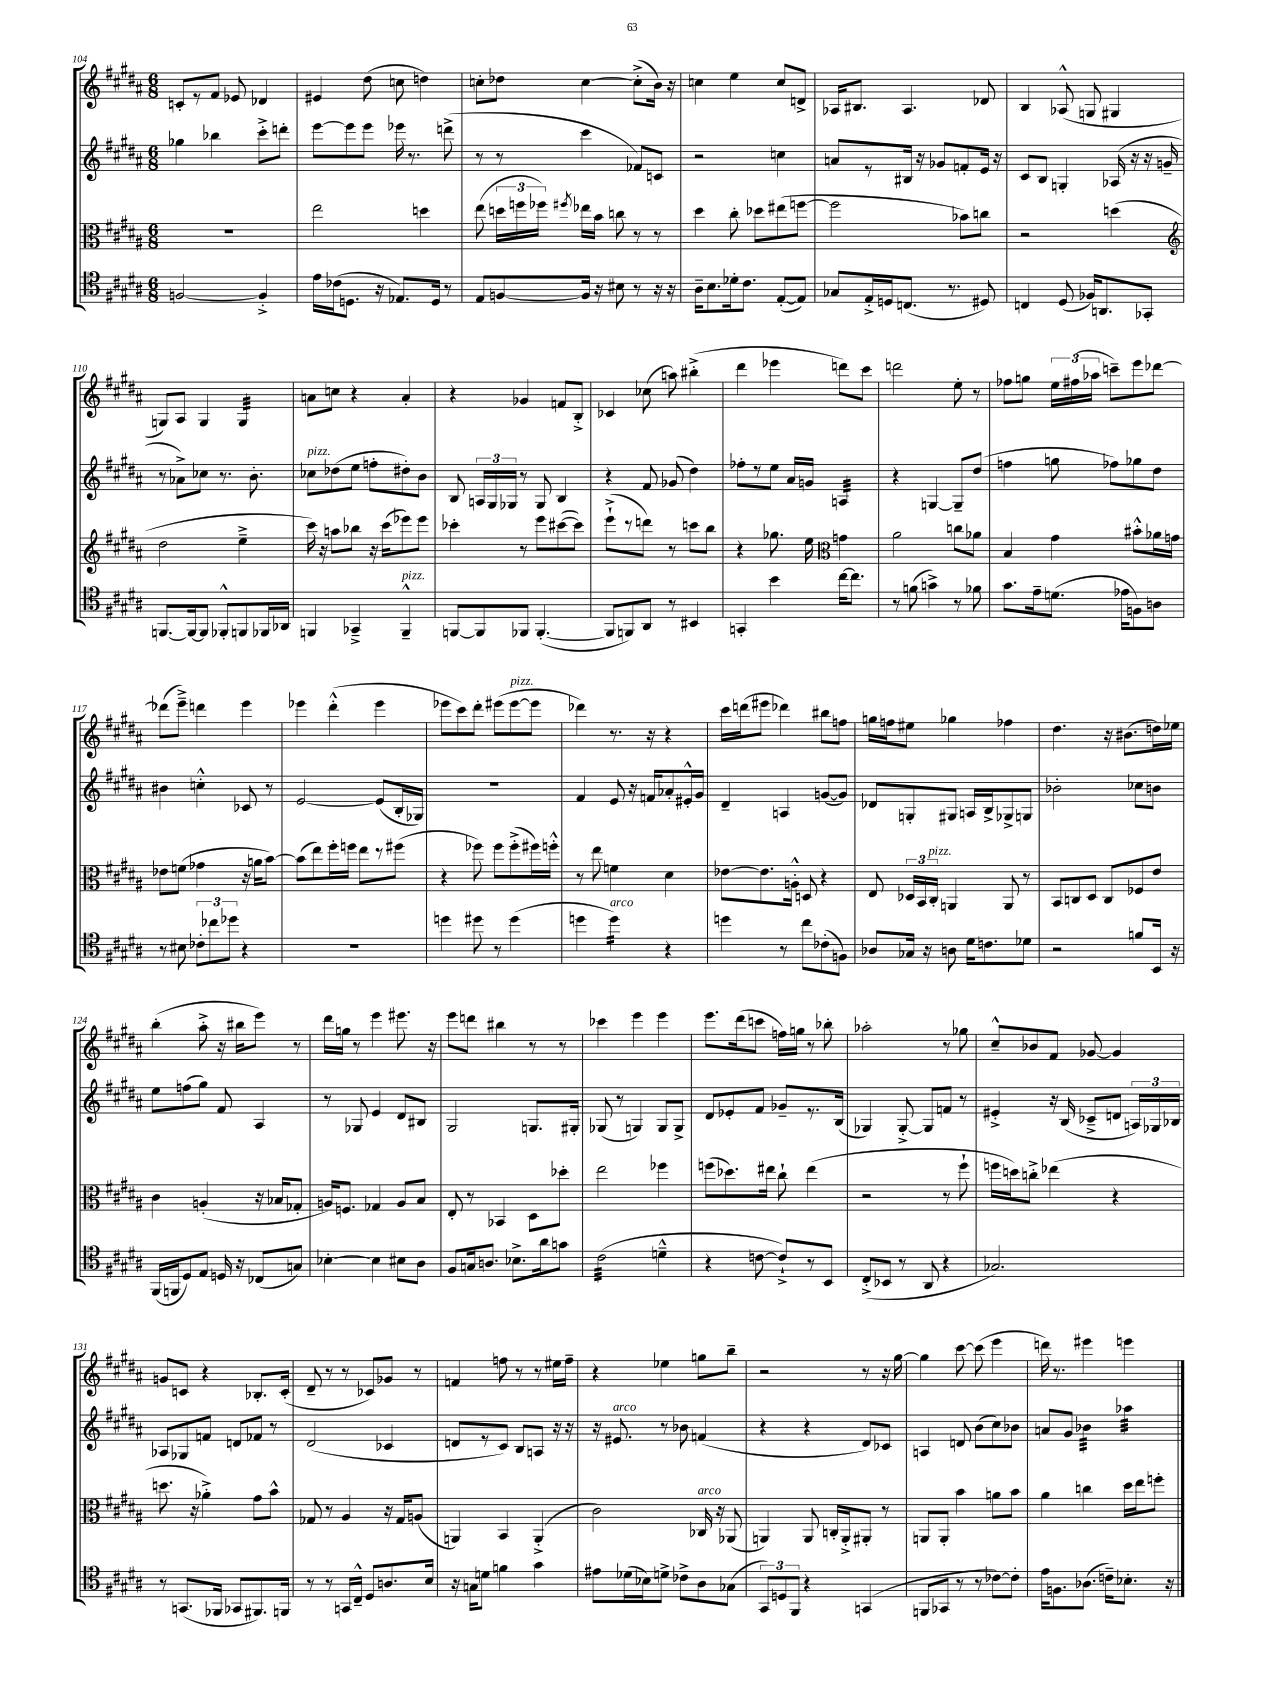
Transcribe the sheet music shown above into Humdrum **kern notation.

**kern	**kern	**kern	**kern
*staff4	*staff3	*staff2	*staff1
*clefC4	*clefC3	*clefG2	*clefG2
*k[f#c#g#d#a#]	*k[f#c#g#d#a#]	*k[f#c#g#d#a#]	*k[f#c#g#d#a#]
*M6/8	*M6/8	*M6/8	*M6/8
[2F	2.r	4gg-	8c'
.	.	.	8r
.	.	4bb-	8f#
.	.	.	8e-
4F'^]	.	8ccc#'^	4d-
.	.	8ddd'	.
=	=	=	=
16e	2ee	[8eee	4e#
(16c-	.	.	.
8.D	.	8eee]	.
.	.	8eee	(8dd#
16r	.	.	.
8.E-)	.	16eee-	8cc
.	.	8.r	.
.	4dd	.	4dd)
16D	.	.	.
8r	.	(8ddd^	.
=	=	=	=
8E	(8ee	8r	8cc'
[8F	24dd	8r	8dd-
.	24ff	.	.
.	24ff-)	.	.
.	8qff#	.	.
16F]	16ee-	4ccc#	[4cc
16r	16b	.	.
8B#	8cc	.	.
8r	8r	8f-)	(8cc'^]
16r	8r	8c	16b)
16r	.	.	16r
=	=	=	=
16A#~	4dd#	2r	4cc
8.B	.	.	.
16d-'	8cc#'	.	4ee
8.c#	.	.	.
.	8dd-	.	.
([8E'	(8ee#	4cc	8cc
8E])	[8ff	.	8d^
=	=	=	=
8G-	2ff]	8a	16A-
.	.	.	8.B#
16E'^	.	8r	.
16D	.	.	.
(8.C	.	16B#	4.A-
.	.	16r	.
.	.	8g-	.
8.r	.	.	.
.	8b-)	8f'	.
8D#)	8cc	16e	8d-
.	.	16r	.
=	=	=	=
4C	2r	8c#	4B
.	.	8B	.
(8D#	.	4G'	(8A-^^
16F-)	.	.	8G
8.AA	.	.	.
.	(4dd	(16A-	4G#
.	.	16r	.
8GG-'	.	16r	.
.	.	16g~	.
=	=	=	=
*	*clefG2	*	*
[8.FF	2dd#	8r	8G)
.	.	8a-^)	8A#
16FF_	.	.	.
8FF]	.	8cc-	4G
8FF-'^^	.	8.r	.
8FF	4ee~^	.	4G
.	.	8.b'	.
16FF-	.	.	.
16AA-	.	.	.
=	=	=	=
4FF	16ccc#)	8cc-	8a
.	16r	.	.
.	8aa	(8dd-	8cc
4GG-~^	8bb-	8ee	4r
.	16r	8ff'	.
.	(16ccc#	.	.
4FF~^^	8eee-)	8dd#')	4a'
.	8eee-	8b	.
=	=	=	=
[8FF	4ccc-'	8B	4r
8FF]	.	24A	.
.	.	24G#	.
.	.	24G-	.
8FF-	8r	8r	4g-
([4.FF-'	8eee	8G-	.
.	([8ccc#	4B	8f
.	8ccc#])	.	8B'^
=	=	=	=
8FF-]	(8eee`^	4r	4c-
8FF)	8r	.	.
8AA#	8ddd)	8f#	(8cc-
8r	8r	(8g-	8aa)
4BB#	8ccc	4dd#)	(4bb#'^
.	8bb	.	.
=	=	=	=
4GG'	4r	8ff-'	4ddd#
.	.	8r	.
4b	8.gg-	8ee	4eee-
.	.	16a#	.
.	16ee	16g	.
*	*clefC3	*	*
[16cc#	4g	4A	8ddd)
8.cc#]	.	.	.
.	.	.	8ccc#
=	=	=	=
8r	2a#	4r	2ddd
(8f	.	.	.
4g^)	.	[4G	.
8r	8cc	8G~]	8ee'
8f-	8a-	(8dd#	8r
=	=	=	=
8.g#	4B	4ff	8ff-
.	.	.	8gg
16e~	.	.	.
(8.d	4g#	8gg	24ee
.	.	.	(24ff#
.	.	.	24aa-
.	.	8ff-)	8ccc~)
16e-	.	.	.
8F)	8b#'^^	8gg-	8eee
8A	16a-	8dd#	[8ddd-
.	16g	.	.
=	=	=	=
8r	8e-	4b#	(8ddd-]
8B#	(8f	.	8eee~^)
12c-'	4g-	4cc'^^	4ddd
12cc-	.	.	.
12dd-	.	.	.
4r	16r	8c-	4eee
.	16a	.	.
.	[8b)	8r	.
=	=	=	=
2.r	(8b]	[2e	4eee-
.	8ee)	.	.
.	16ff#'	.	(4ddd#'^^
.	16ff	.	.
.	8ee	.	.
.	8r	(8e]	4eee-
.	(8ff#	16B'	.
.	.	16G-)	.
=	=	=	=
4dd	4r	2.r	8eee-
.	.	.	8ccc#)
8dd#	8ff-)	.	8ddd#'
8r	8ff-	.	(8eee#
(4dd#	(8ff-'^	.	[8eee#
.	16ff#)	.	8eee#]
.	16ff'^^	.	.
=	=	=	=
4dd	8r	4f#	4ddd-)
.	8ee	.	.
4dd)	4f	8e	8.r
.	.	16r	.
.	.	16f	16r
4r	4d#	8a-'	4r
.	.	16e#'^^	.
.	.	16g#	.
=	=	=	=
4dd	[8e-	4d#~	16ccc#
.	.	.	(16ddd
.	8.e-]	.	8eee#
8r	.	4A	4ddd-)
.	16A'^^	.	.
8cc#	8D	.	.
(8c-'	4r	([8g	8bb#
8F)	.	8g])	8ff
=	=	=	=
8A-	8E	8d-	16gg
.	.	.	16ff
16G-	24D-	8G'	8ee#
.	24BB	.	.
16r	.	.	.
.	24C#'	.	.
8A	4AA	8G#	4gg-
16d#	.	16A	.
8.c	.	16B^	.
.	8AA	8G-^	4ff-
8d-	8r	8G	.
=	=	=	=
2r	8BB	2b-'	4.dd#
.	8C	.	.
.	8D#	.	.
.	8C	.	16r
.	.	.	(8.b#
8f	8F-	8cc-	.
16BB	8e	8b	16dd)
16r	.	.	16ee-
=	=	=	=
(16FF#	4c#	8ee	(4bb'
16FF	.	.	.
8D#)	.	(8ff	.
8E	(4A'	8gg#)	8aa#'^
16D	.	8f#	16r
16r	.	.	16bb#
(8C-	16r	4A#	8eee)
.	16B-	.	.
8G)	8G-'	.	8r
=	=	=	=
[4B-'	16A)	8r	16ddd#
.	8.F	.	16gg
.	.	8G-	8r
4B-]	4G-	4e	4eee
8B#	8A	8d#	8.eee#
8A#	8B	8B#	.
.	.	.	16r
=	=	=	=
8F#	8E'	2G#	8eee
16G	8r	.	8ddd
8.A	.	.	.
.	4BB-	.	4bb#
8.B-^	.	.	.
.	8D#	8.G	8r
16a#	.	.	.
8g	8dd-'	.	8r
.	.	16G#'	.
=	=	=	=
(2c#	2ee	(8G-	4ccc-
.	.	8r	.
.	.	4G)	4eee
4d~^^	4ff-	8G	4eee
.	.	8G^	.
=	=	=	=
4r	(8ff	8d#	8.eee
.	8.dd-)	8e-'	.
.	.	.	(16ddd#
[8c	.	8f#	8ccc
.	16ee#	.	.
8c`^])	8cc#`	8g-~	16ff)
.	.	.	16gg
8r	(4ee#	8.r	8r
8BB	.	.	8bb-'
.	.	(16B	.
=	=	=	=
(8C#'^	2r	4G-)	2aa-'
8BB-	.	.	.
8r	.	[8G-'^	.
8AA#	.	8G-]	.
4r	8r	8f	8r
.	8ff#`	8r	8gg-
=	=	=	=
2.G-)	16ff	4e#'^	8cc#~^^
.	16dd)	.	.
.	8cc'^	.	8b-
.	(4ee-	16r	8f#
.	.	(16B	.
.	.	8c-~^	[8g-
.	4r	8d	4g-]
.	.	24A)	.
.	.	24G-	.
.	.	24B-	.
=	=	=	=
8r	8.dd	8A-	8g
(8.GG	.	8G-	8c
.	16r	.	.
.	4a-'^)	8f	4r
16FF-	.	.	.
8GG-	.	8d	.
8.FF#)	8g#	8f-	8.B-'
.	8b^^	8r	.
16FF	.	.	(16c'
=	=	=	=
8r	8G-	(2d#	8d#~
8r	8r	.	8r
16GG	4A#	.	8r
16C#~^^	.	.	.
8D#	.	.	8c-)
8.A	16r	4c-	8g-
.	16G-	.	.
.	(8A	.	8r
16B	.	.	.
=	=	=	=
16r	4AA)	8d	4f
16G	.	.	.
8d	.	8r	.
4f	4BB	8c#)	8ff
.	.	8B	8r
4g#	(4AA'^	8A	8r
.	.	16r	16ee#
.	.	16r	16ff~
=	=	=	=
8e#	2c#)	16r	4r
.	.	8.e#	.
(16d-	.	.	.
16B-)	.	.	.
8d^	.	8r	4ee-
8c-^	.	8b-	.
8A#	16C-	(4f	8gg
.	16r	.	.
(8G-	(8AA-	.	8bb~
=	=	=	=
12GG#)	4AA)	4r	2r
12D	.	.	.
12FF#	.	.	.
4r	8AA	4r	.
.	16C'	.	.
.	16AA'^	.	.
(4GG	8AA#'	8d#)	8r
.	8r	8c-	16r
.	.	.	[16gg#
=	=	=	=
8FF	8AA	4A	4gg#]
8GG-	8AA'	.	.
8r	4b	8d	[8ccc#
8r	.	(8b	(8ccc#]
[8c-)	8a	8cc#)	4eee
8c-']	8b	8b-	.
=	=	=	=
16e	4a#	8a	16ddd)
8.F	.	.	8.r
.	.	8g#	.
(8.A-	4cc	4b-	4eee#
16c~)	.	.	.
8.B-'	16dd#	4aa-	4eee
.	16ee	.	.
.	8ff'	.	.
16r	.	.	.
==	==	==	==
*-	*-	*-	*-
